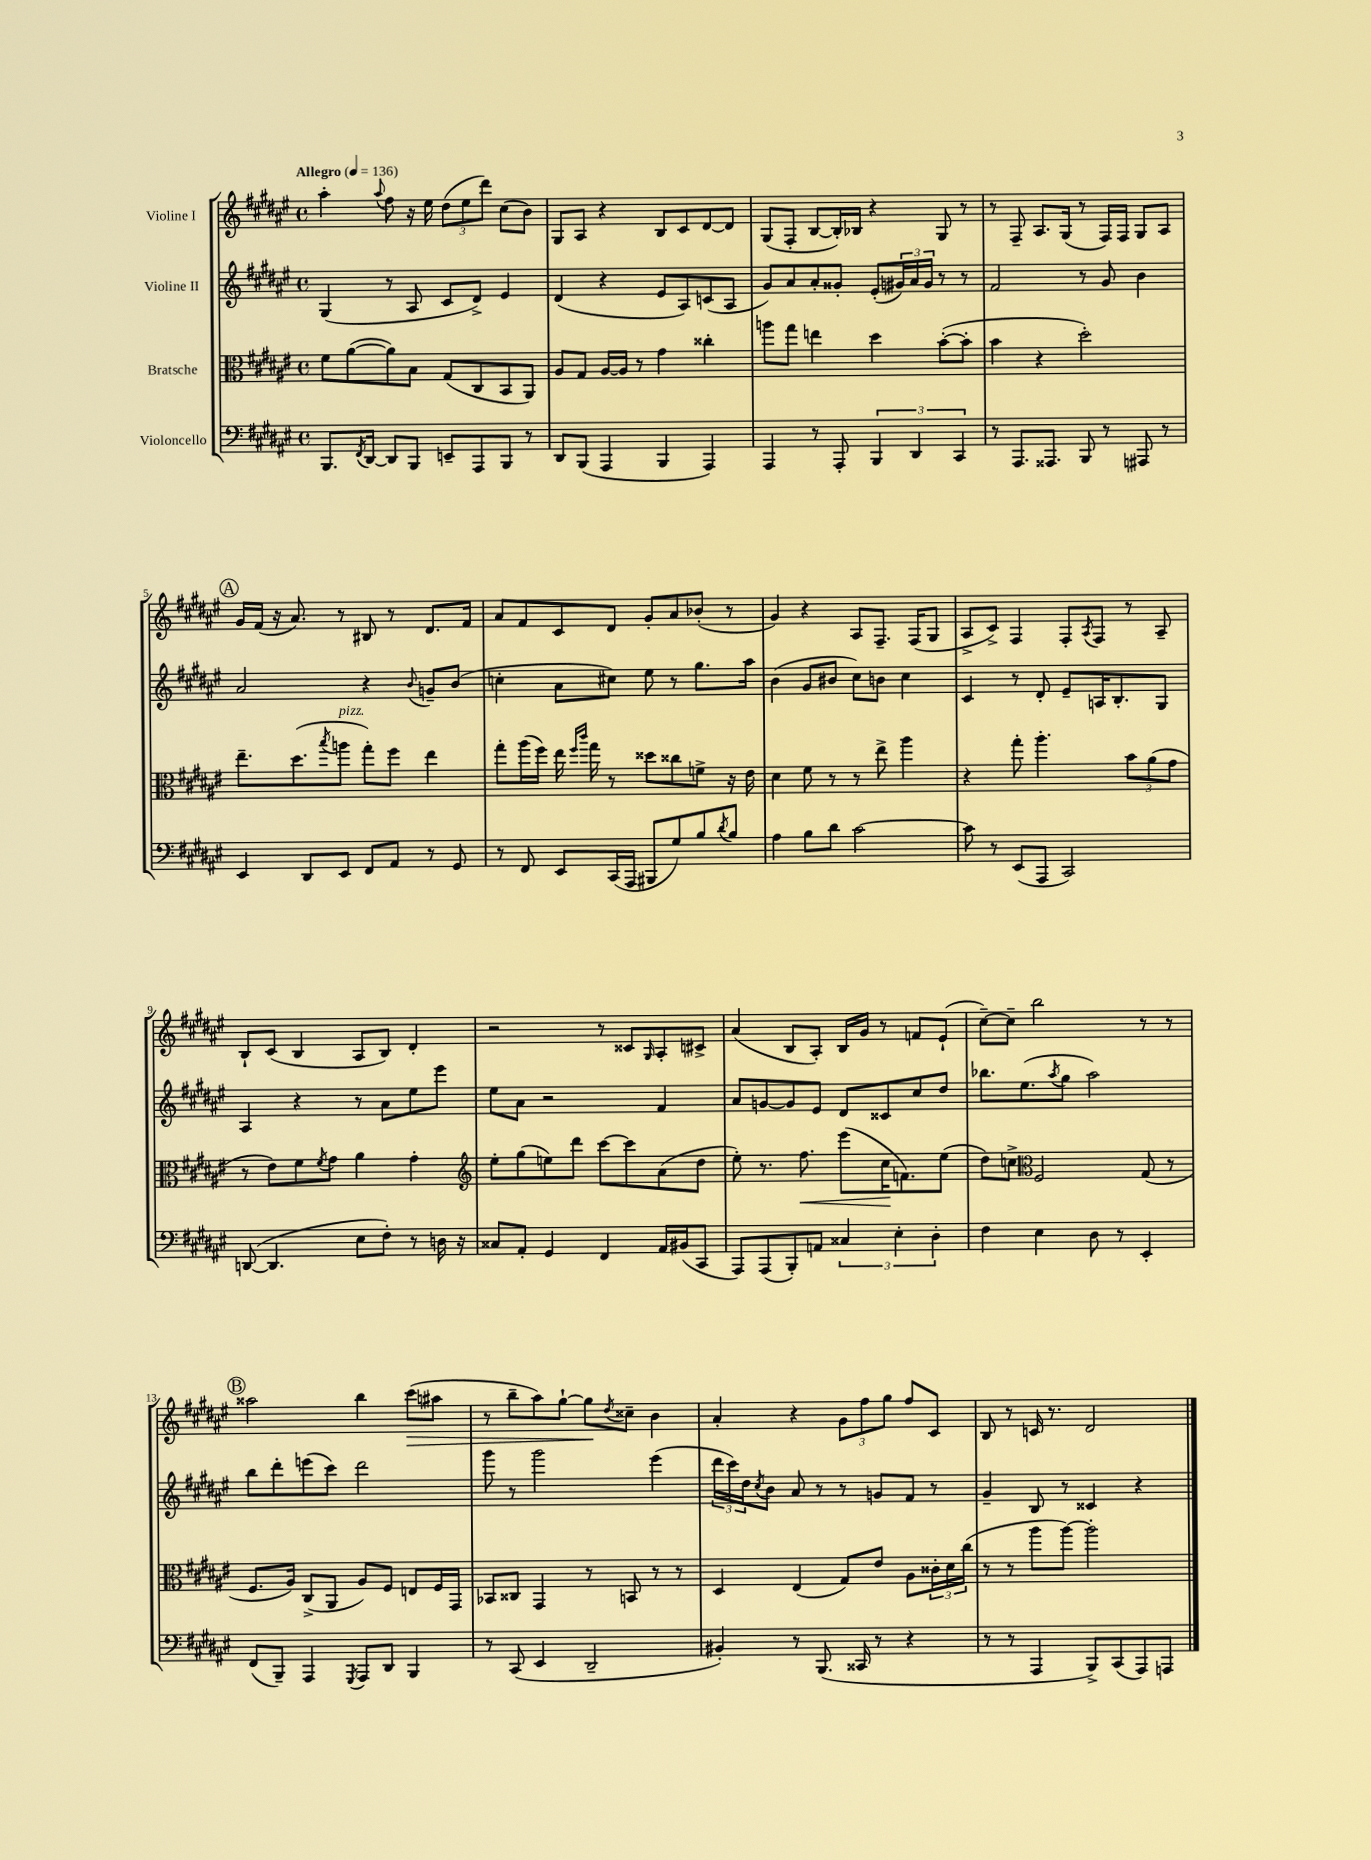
<<
\new StaffGroup <<
\new Staff = "s0" \with { instrumentName = "Violine I" } {
    \clef treble \key fis \major \defaultTimeSignature \time 4/4 \tempo "Allegro" 4 = 136
    ais''4-. \appoggiatura { ais''8 } fis''8 r16 eis''16 \tuplet 3/2 { dis''8( eis''8 dis'''8) } cis''8( b'8) |
    gis8 ais8 r4 b8 cis'8 dis'8~ dis'8 |
    gis8( fis8-. b8~ b16-.) bes16 r4 gis8 r8 |
    r8 fis8-- ais8. gis16( r8 fis16) fis16 gis8 ais8 |
    \mark \markup { \circle "A" } gis'16 fis'16( r16 ais'8.) r8 bis8 r8 dis'8. fis'16 |
    ais'8 fis'8 cis'8 dis'8 gis'8-. ais'8 bes'8-.( r8 |
    gis'4) r4 ais8 fis8.-- fis16( gis8 |
    ais8-> cis'8->) fis4 fis8-. \acciaccatura { ais8 } fis8 r8 ais8-- |
    b8-! cis'8( b4 ais8 b8) dis'4-. |
    r2 r8 cisis'8 \grace { gis16 } ais8-. cis'8-> |
    ais'4( b8 ais8-.) b16 gis'16 r8 f'8 eis'8-!( |
    cis''8~--) cis''8-- b''2 r8 r8 |
    \mark \markup { \circle "B" } aisis''2 b''4 cis'''8\>( ais''8 |
    r8 b''8-- ais''8) gis''8~-! gis''8\! \acciaccatura { dis''8 } cisis''8-- b'4 |
    ais'4-. r4 \tuplet 3/2 { gis'8 fis''8 gis''8 } fis''8 cis'8 |
    b8 r8 c'16 r8. dis'2 \bar "|." |
}
\new Staff = "s1" \with { instrumentName = "Violine II" } {
    \clef treble \key fis \major \defaultTimeSignature \time 4/4
    gis4( r8 ais8 cis'8 dis'8->) eis'4 |
    dis'4( r4 eis'8 ais8) c'8( ais8 |
    gis'8) ais'8 ais'8-. gisis'8-. eis'8-.( \tuplet 3/2 { gis'16) ais'16 gis'16 } r8 r8 |
    fis'2 r8 gis'8 b'4 |
    \mark \markup { \circle "A" } ais'2 r4 \appoggiatura { b'8 } g'8-- b'8( |
    c''4-. ais'8 cis''8) eis''8 r8 gis''8. ais''16 |
    b'4( gis'8 bis'8 cis''8) b'8 cis''4 |
    cis'4 r8 dis'8-. eis'8-- a16 b8.-. gis8 |
    ais4 r4 r8 ais'8 eis''8 eis'''8 |
    eis''8 ais'8 r2 fis'4 |
    ais'8 g'8~ g'8 eis'8 dis'8 cisis'8 cis''8 dis''8 |
    bes''8. eis''8.( \acciaccatura { ais''8 } gis''8 ais''2) |
    \mark \markup { \circle "B" } b''8 dis'''8-. e'''8( cis'''8) dis'''2 |
    gis'''8 r8 gis'''2 eis'''4( |
    \tuplet 3/2 { dis'''16 cis'''16) dis''16 } \acciaccatura { cis''8 } b'8 ais'8 r8 r8 g'8 fis'8 r8 |
    gis'4-- b8 r8 cisis'4 r4 \bar "|." |
}
\new Staff = "s2" \with { instrumentName = "Bratsche" } {
    \clef alto \key fis \major \defaultTimeSignature \time 4/4
    fis'8 ais'8~( ais'8) b8 gis8( cis8 b,8 ais,8) |
    ais8 gis8 ais16~ ais16 r8 gis'4 cisis''4-. |
    a''8 gis''8 e''4 dis''4 b'8~-.( b'8-. |
    b'4 r4 dis''2-.) |
    \mark \markup { \circle "A" } eis''8.-- dis''8.( \acciaccatura { b''8 } a''8^\markup { \italic "pizz." } gis''8-.) fis''8 eis''4 |
    gis''8-. ais''16( fis''16) eis''16 \grace { fis''16 cis'''16 } gis''16 r8 disis''8 cisis''8 f'8-> r16 eis'16 |
    dis'4 fis'8 r8 r8 eis''8-> ais''4 |
    r4 gis''8-. ais''4.-. \tuplet 3/2 { b'8 ais'8( gis'8 } |
    r8 eis'8) fis'8 \acciaccatura { fis'8 } gis'8 ais'4 gis'4-. |
    \clef treble eis''8-. gis''8( e''8) dis'''8 cis'''8~ cis'''8 ais'8( dis''8 |
    eis''8-.) r8. fis''8.\< eis'''8( cis''16\! f'8.) eis''8( |
    dis''8) c''8-> \clef alto fis2 gis8( r8 |
    \mark \markup { \circle "B" } fis8. ais16) cis8->( ais,8 ais8) fis8 e8 fis16 gis,16 |
    bes,8 cisis8 gis,4 r8 b,8 r8 r8 |
    dis4 eis4( gis8) eis'8 ais8 \tuplet 3/2 { cisis'16-. dis'16 cis''16( } |
    r8 r8 ais''8 ais''8~) ais''2-. \bar "|." |
}
\new Staff = "s3" \with { instrumentName = "Violoncello" } {
    \clef bass \key fis \major \defaultTimeSignature \time 4/4
    b,,8. \acciaccatura { fis,8 } dis,16~ dis,8 b,,8 e,8-- ais,,8 b,,8 r8 |
    dis,8 b,,8( ais,,4 b,,4 ais,,4) |
    ais,,4 r8 ais,,8-. \tuplet 3/2 { b,,4 dis,4 cis,4 } |
    r8 ais,,8. aisis,,8. b,,8 r8 ais,,8 r8 |
    \mark \markup { \circle "A" } eis,4 dis,8 eis,8 fis,8 ais,8 r8 gis,8 |
    r8 fis,8 eis,8 cis,16( ais,,16 bis,,8 gis8) b8 \acciaccatura { dis'8 } b8 |
    ais4 b8 dis'8 cis'2~ |
    cis'8 r8 eis,8( ais,,8 cis,2) |
    d,8~( d,4. eis8 fis8-.) r8 d16 r16 |
    cisis8 ais,8-. gis,4 fis,4 ais,16 bis,16( cis,8 |
    ais,,8) ais,,8( b,,8-.) a,8 \tuplet 3/2 { cisis4 eis4-. dis4-. } |
    fis4 eis4 dis8 r8 eis,4-. |
    \mark \markup { \circle "B" } fis,8( b,,8--) ais,,4 \acciaccatura { gis,,8 } ais,,8 dis,8 b,,4 |
    r8 cis,8( eis,4 dis,2-- |
    bis,4-.) r8 b,,8.( cisis,16 r8 r4 |
    r8 r8 ais,,4 b,,8->) cis,8( ais,,8) a,,8 \bar "|." |
}
>>
>>
